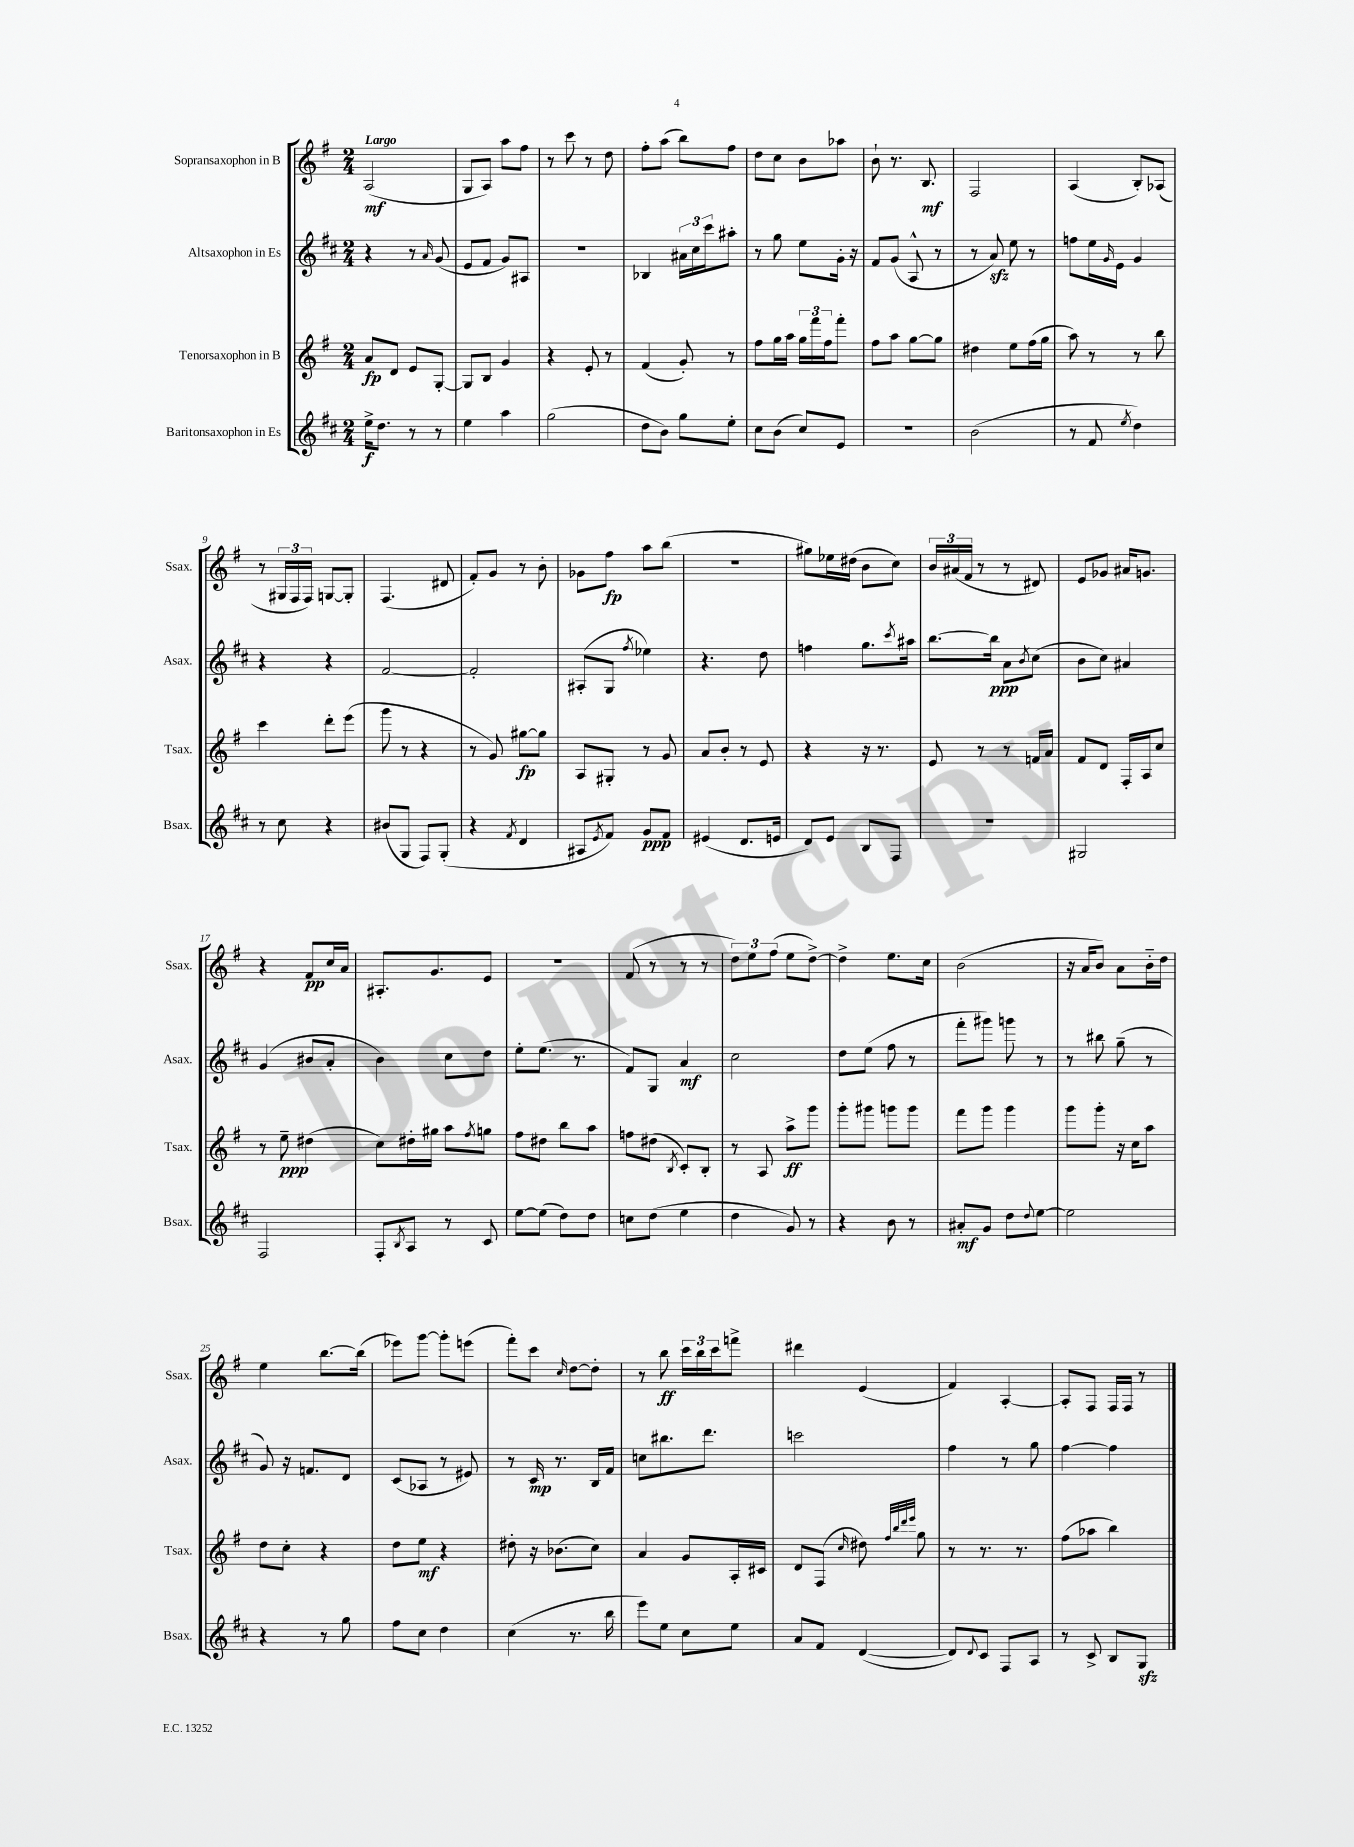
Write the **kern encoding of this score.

**kern	**dynam	**kern	**dynam	**kern	**dynam	**kern	**dynam
*part4	*part4	*part3	*part3	*part2	*part2	*part1	*part1
*staff4	*staff4	*staff3	*staff3	*staff2	*staff2	*staff1	*staff1
*I"Baritonsaxophon in Es	*	*I"Tenorsaxophon in B	*	*I"Altsaxophon in Es	*	*I"Sopransaxophon in B	*
*I'Bsax.	*	*I'Tsax.	*	*I'Asax.	*	*I'Ssax.	*
*clefG2	*	*clefG2	*	*clefG2	*	*clefG2	*
*k[f#c#]	*	*k[f#]	*	*k[f#c#]	*	*k[f#]	*
*M2/4	*	*M2/4	*	*M2/4	*	*M2/4	*
=1	=1	=1	=1	=1	=1	=1	=1
!	!	!	!	!	!	!LO:TX:a:B:t=Largo	!
16ee^\KL	f	8a/L	fp	4r	.	(2A/	mf
8.dd\J	.	.	.	.	.	.	.
.	.	8d/J	.	.	.	.	.
8r	.	8e/L	.	8r	.	.	.
.	.	.	.	16qqa/	.	.	.
8r	.	[8G'/J	.	(8g/	.	.	.
=2	=2	=2	=2	=2	=2	=2	=2
4ee\	.	8G/L]	.	8e/L	.	8G/L	.
.	.	8B/J	.	8f#/J	.	8A/J)	.
4aa\	.	4g/	.	8g/L)	.	8aa\L	.
.	.	.	.	8A#X/J	.	8ff#\J	.
=3	=3	=3	=3	=3	=3	=3	=3
(2gg\	.	4r	.	2r	.	8r	.
.	.	.	.	.	.	8ccc\	.
.	.	8e'/	.	.	.	8r	.
.	.	8r	.	.	.	8dd\	.
=4	=4	=4	=4	=4	=4	=4	=4
8dd\L	.	(4f#/	.	4B-X/	.	8ff#'\L	.
8b\J)	.	.	.	.	.	(8aa\J	.
8gg\L	.	8g'/)	.	24a#X\LL	.	8bb\L)	.
.	.	.	.	24cc#\	.	.	.
.	.	.	.	24ccc#\J	.	.	.
8ee'\J	.	8r	.	8aa#X'\J	.	8ff#\J	.
=5	=5	=5	=5	=5	=5	=5	=5
8cc#\L	.	8ff#\L	.	8r	.	8dd\L	.
(8b\J	.	16gg\L	.	8gg\	.	8cc\J	.
.	.	16aa\JJ	.	.	.	.	.
8cc#/L)	.	24gg\LL	.	8ee\L	.	8b\L	.
.	.	24fff#\	.	.	.	.	.
.	.	24ff#\J	.	.	.	.	.
8e/J	.	8fff#'\J	.	16g'\Jk	.	8aa-X\J	.
.	.	.	.	16r	.	.	.
=6	=6	=6	=6	=6	=6	=6	=6
2r	.	8ff#\L	.	8f#/L	.	8b`\	.
.	.	8aa\J	.	(8g/J	.	8.r	.
.	.	[8gg\L	.	8A^^/	.	.	.
.	.	.	.	.	.	8.B/	mf
.	.	8gg\J]	.	8r	.	.	.
=7	=7	=7	=7	=7	=7	=7	=7
(2b\	.	4dd#X\	.	8r	.	2F#/	.
.	.	.	.	8azz/)	.	.	.
.	.	8ee\L	.	8ee\	.	.	.
.	.	(16ff#\L	.	8r	.	.	.
.	.	16gg\JJ	.	.	.	.	.
=8	=8	=8	=8	=8	=8	=8	=8
8r	.	8aa\)	.	8ffn\L	.	(4A/	.
8f#/	.	8r	.	16ee\L	.	.	.
.	.	.	.	16qqg/	.	.	.
.	.	.	.	16e\JJ	.	.	.
8qee/	.	.	.	.	.	.	.
4dd\)	.	8r	.	4g/	.	8B'/L)	.
.	.	8bb\	.	.	.	(8A-X/J	.
!!LO:LB:g=z
=9	=9	=9	=9	=9	=9	=9	=9
8r	.	4ccc\	.	4r	.	8r	.
8cc#\	.	.	.	.	.	24G#X/LL	.
.	.	.	.	.	.	24F#/	.
.	.	.	.	.	.	24F#/JJ)	.
4r	.	8ddd'\L	.	4r	.	[8Gn/L	.
.	.	(8eee\J	.	.	.	8G'/J]	.
=10	=10	=10	=10	=10	=10	=10	=10
(8b#X/L	.	8ggg\	.	[2f#/	.	(4.F#/	.
8G/J	.	8r	.	.	.	.	.
8F#/L)	.	4r	.	.	.	.	.
(8G'/J	.	.	.	.	.	8d#X/	.
=11	=11	=11	=11	=11	=11	=11	=11
4r	.	8r	.	2f#'/]	.	8f#'/L)	.
.	.	8g/)	.	.	.	8g/J	.
8qf#/	.	.	.	.	.	.	.
4d/	.	[8gg#X\L	fp	.	.	8r	.
.	.	8gg#\J]	.	.	.	8b'\	.
=12	=12	=12	=12	=12	=12	=12	=12
8A#X/L	.	8A/L	.	(8A#X'/L	.	8g-X\L	.
8qe/	.	.	.	.	.	.	.
8f#/J)	.	8G#X'/J	.	8G/J	.	8ff#\J	fp
.	.	.	.	8qff#/	.	.	.
8g/L	ppp	8r	.	4ee-X\)	.	8aa\L	.
8f#/J	.	8g/	.	.	.	(8bb\J	.
=13	=13	=13	=13	=13	=13	=13	=13
(4e#X/	.	8a/L	.	4.r	.	2r	.
.	.	8b'/J	.	.	.	.	.
8.d/L	.	8r	.	.	.	.	.
.	.	8e/	.	8dd\	.	.	.
16en/Jk	.	.	.	.	.	.	.
=14	=14	=14	=14	=14	=14	=14	=14
8d/L)	.	4r	.	4ffn\	.	8gg#X\L)	.
8e/J	.	.	.	.	.	16ee-X\L	.
.	.	.	.	.	.	(16dd#X\JJ	.
8B/L	.	16r	.	8.gg\L	.	8b\L	.
.	.	8.r	.	.	.	.	.
8F#/J	.	.	.	.	.	8cc\J)	.
.	.	.	.	8qccc#/	.	.	.
.	.	.	.	16aa#X\Jk	.	.	.
=15	=15	=15	=15	=15	=15	=15	=15
2r	.	8e/	.	[8.bb\L	.	24b/LL	.
.	.	.	.	.	.	(24a#X/	.
.	.	.	.	.	.	24f#/JJ	.
.	.	8r	.	.	.	8r	.
.	.	.	.	16bb\Jk]	ppp	.	.
.	.	8r	.	8a\L	.	8r	.
.	.	.	.	8qb/	.	.	.
.	.	16fn/LL	.	(8cc#\J	.	8d#X/)	.
.	.	16a/JJ	.	.	.	.	.
=16	=16	=16	=16	=16	=16	=16	=16
2G#X/	.	8f#/L	.	8b\L	.	8e/L	.
.	.	8d/J	.	8cc#\J)	.	8g-X/J	.
.	.	16F#'/LL	.	4a#X/	.	16a#X/KL	.
.	.	16A/J	.	.	.	8.gn/J	.
.	.	8cc/J	.	.	.	.	.
!!LO:LB:g=z
=17	=17	=17	=17	=17	=17	=17	=17
2F#/	.	8r	.	(4g/	.	4r	.
.	.	8ee~\	ppp	.	.	.	.
.	.	(4dd#X\	.	8b#X/L	.	8f#/L	pp
.	.	.	.	8a'/J	.	16cc/L	.
.	.	.	.	.	.	16a/JJ	.
=18	=18	=18	=18	=18	=18	=18	=18
8F#'/L	.	8cc\L)	.	4b\)	.	8.A#X'/L	.
8qB/	.	.	.	.	.	.	.
8A/J	.	16dd#X'\L	.	.	.	.	.
.	.	16gg#X\JJ	.	.	.	8.g/	.
8r	.	8aa\L	.	8cc#\L	.	.	.
.	.	8qff#/	.	.	.	.	.
8c#/	.	8ggn\J	.	8dd\J	.	8e/J	.
=19	=19	=19	=19	=19	=19	=19	=19
[8ee\L	.	8ff#\L	.	8ee'\L	.	2r	.
(8ee\J]	.	8dd#X\J	.	(8.ee\J	.	.	.
8dd\L)	.	8bb\L	.	.	.	.	.
.	.	.	.	8.r	.	.	.
8dd\J	.	8aa\J	.	.	.	.	.
=20	=20	=20	=20	=20	=20	=20	=20
8ccn\L	.	8ffn\L	.	8f#/L)	.	(8f#/	.
(8dd\J	.	(8dd#X\J	.	8G/J	.	8r	.
.	.	8qB/	.	.	.	.	.
4ee\	.	8c'/L)	.	4a/	mf	8r	.
.	.	8B'/J	.	.	.	8r	.
=21	=21	=21	=21	=21	=21	=21	=21
4dd\	.	8r	.	2cc#\	.	12dd\L)	.
.	.	.	.	.	.	12ee\	.
.	.	8A/	.	.	.	.	.
.	.	.	.	.	.	(12ff#\J	.
8g/)	.	8aa^\L	ff	.	.	8ee\L	.
8r	.	8ggg\J	.	.	.	[8dd^\J)	.
=22	=22	=22	=22	=22	=22	=22	=22
4r	.	8ggg'\L	.	8dd\L	.	4dd^\]	.
.	.	8ggg#X\J	.	(8ee\J	.	.	.
8b\	.	8gggn\L	.	8ff#\	.	8.ee\L	.
8r	.	8ggg\J	.	8r	.	.	.
.	.	.	.	.	.	16cc\Jk	.
=23	=23	=23	=23	=23	=23	=23	=23
8a#X'/L	mf	8fff#\L	.	8fff#'\L	.	(2b\	.
8g/J	.	8ggg\J	.	8ggg#X\J)	.	.	.
8dd\L	.	4ggg\	.	8gggn\	.	.	.
8qqdd/	.	.	.	.	.	.	.
[8ee\J	.	.	.	8r	.	.	.
=24	=24	=24	=24	=24	=24	=24	=24
2ee\]	.	8ggg\L	.	8r	.	16r	.
.	.	.	.	.	.	16a/KL	.
.	.	8ggg'\J	.	8bb#X\	.	8b/J)	.
.	.	16r	.	(8gg~\	.	8a\L	.
.	.	16cc\KL	.	.	.	.	.
.	.	8aa\J	.	8r	.	16b\L	.
.	.	.	.	.	.	16dd\JJ	.
!!LO:LB:g=z
=25	=25	=25	=25	=25	=25	=25	=25
4r	.	8dd\L	.	8g/)	.	4ee\	.
.	.	8cc'\J	.	16r	.	.	.
.	.	.	.	8.fn/L	.	.	.
8r	.	4r	.	.	.	[8.bb\L	.
8gg\	.	.	.	8d/J	.	.	.
.	.	.	.	.	.	(16bb\Jk]	.
=26	=26	=26	=26	=26	=26	=26	=26
8ff#\L	.	8dd\L	.	(8c#/L	.	8eee-X\L)	.
8cc#\J	.	8ee\J	mf	8A-X/J	.	[8ggg\J	.
4dd\	.	4r	.	8r	.	8ggg'\L]	.
.	.	.	.	8e#X/)	.	(8eeen\J	.
=27	=27	=27	=27	=27	=27	=27	=27
(4cc#\	.	8dd#X'\	.	8r	.	8fff#'\L)	.
.	.	16r	.	16c#/	mp	8ccc\J	.
.	.	(8.b-X\L	.	8.r	.	.	.
.	.	.	.	.	.	16qqcc/	.
8.r	.	.	.	.	.	[8dd\L	.
.	.	8cc\J)	.	16B/LL	.	8dd'\J]	.
16bb\	.	.	.	16f#/JJ	.	.	.
=28	=28	=28	=28	=28	=28	=28	=28
8eee\L)	.	4a/	.	8ccn\L	.	8r	.
8ee\J	.	.	.	8.bb#X\	.	8bb\	ff
8cc#\L	.	8g/L	.	.	.	24ccc\LL	.
.	.	.	.	.	.	24bb\	.
.	.	.	.	8.ddd\J	.	.	.
.	.	.	.	.	.	24ccc\J	.
8ee\J	.	16A'/L	.	.	.	8fffn^\J	.
.	.	16c#X/JJ	.	.	.	.	.
=29	=29	=29	=29	=29	=29	=29	=29
8a/L	.	8d/L	.	2cccn\	.	4ddd#X\	.
8f#/J	.	(8F#/J	.	.	.	.	.
.	.	16qqcc/	.	.	.	.	.
([4d/	.	8dd#X\)	.	.	.	(4e/	.
.	.	32qqff#/LLL	.	.	.	.	.
.	.	32qqbb/	.	.	.	.	.
.	.	32qqddd/	.	.	.	.	.
.	.	32qqeee/JJJ	.	.	.	.	.
.	.	8gg\	.	.	.	.	.
=30	=30	=30	=30	=30	=30	=30	=30
8d/L])	.	8r	.	4ff#\	.	4f#/)	.
8qqd/	.	.	.	.	.	.	.
8c#/J	.	8.r	.	.	.	.	.
8F#/L	.	.	.	8r	.	[4A'/	.
.	.	8.r	.	.	.	.	.
8A/J	.	.	.	8gg\	.	.	.
=31	=31	=31	=31	=31	=31	=31	=31
8r	.	(8ff#\L	.	[4ff#\	.	8A'/L]	.
8c#^/	.	8aa-X\J	.	.	.	8F#/J	.
8B/L	.	4bb\)	.	4ff#\]	.	16F#/LL	.
.	.	.	.	.	.	16F#/JJ	.
8Gzz/J	.	.	.	.	.	8r	.
==	==	==	==	==	==	==	==
*-	*-	*-	*-	*-	*-	*-	*-
